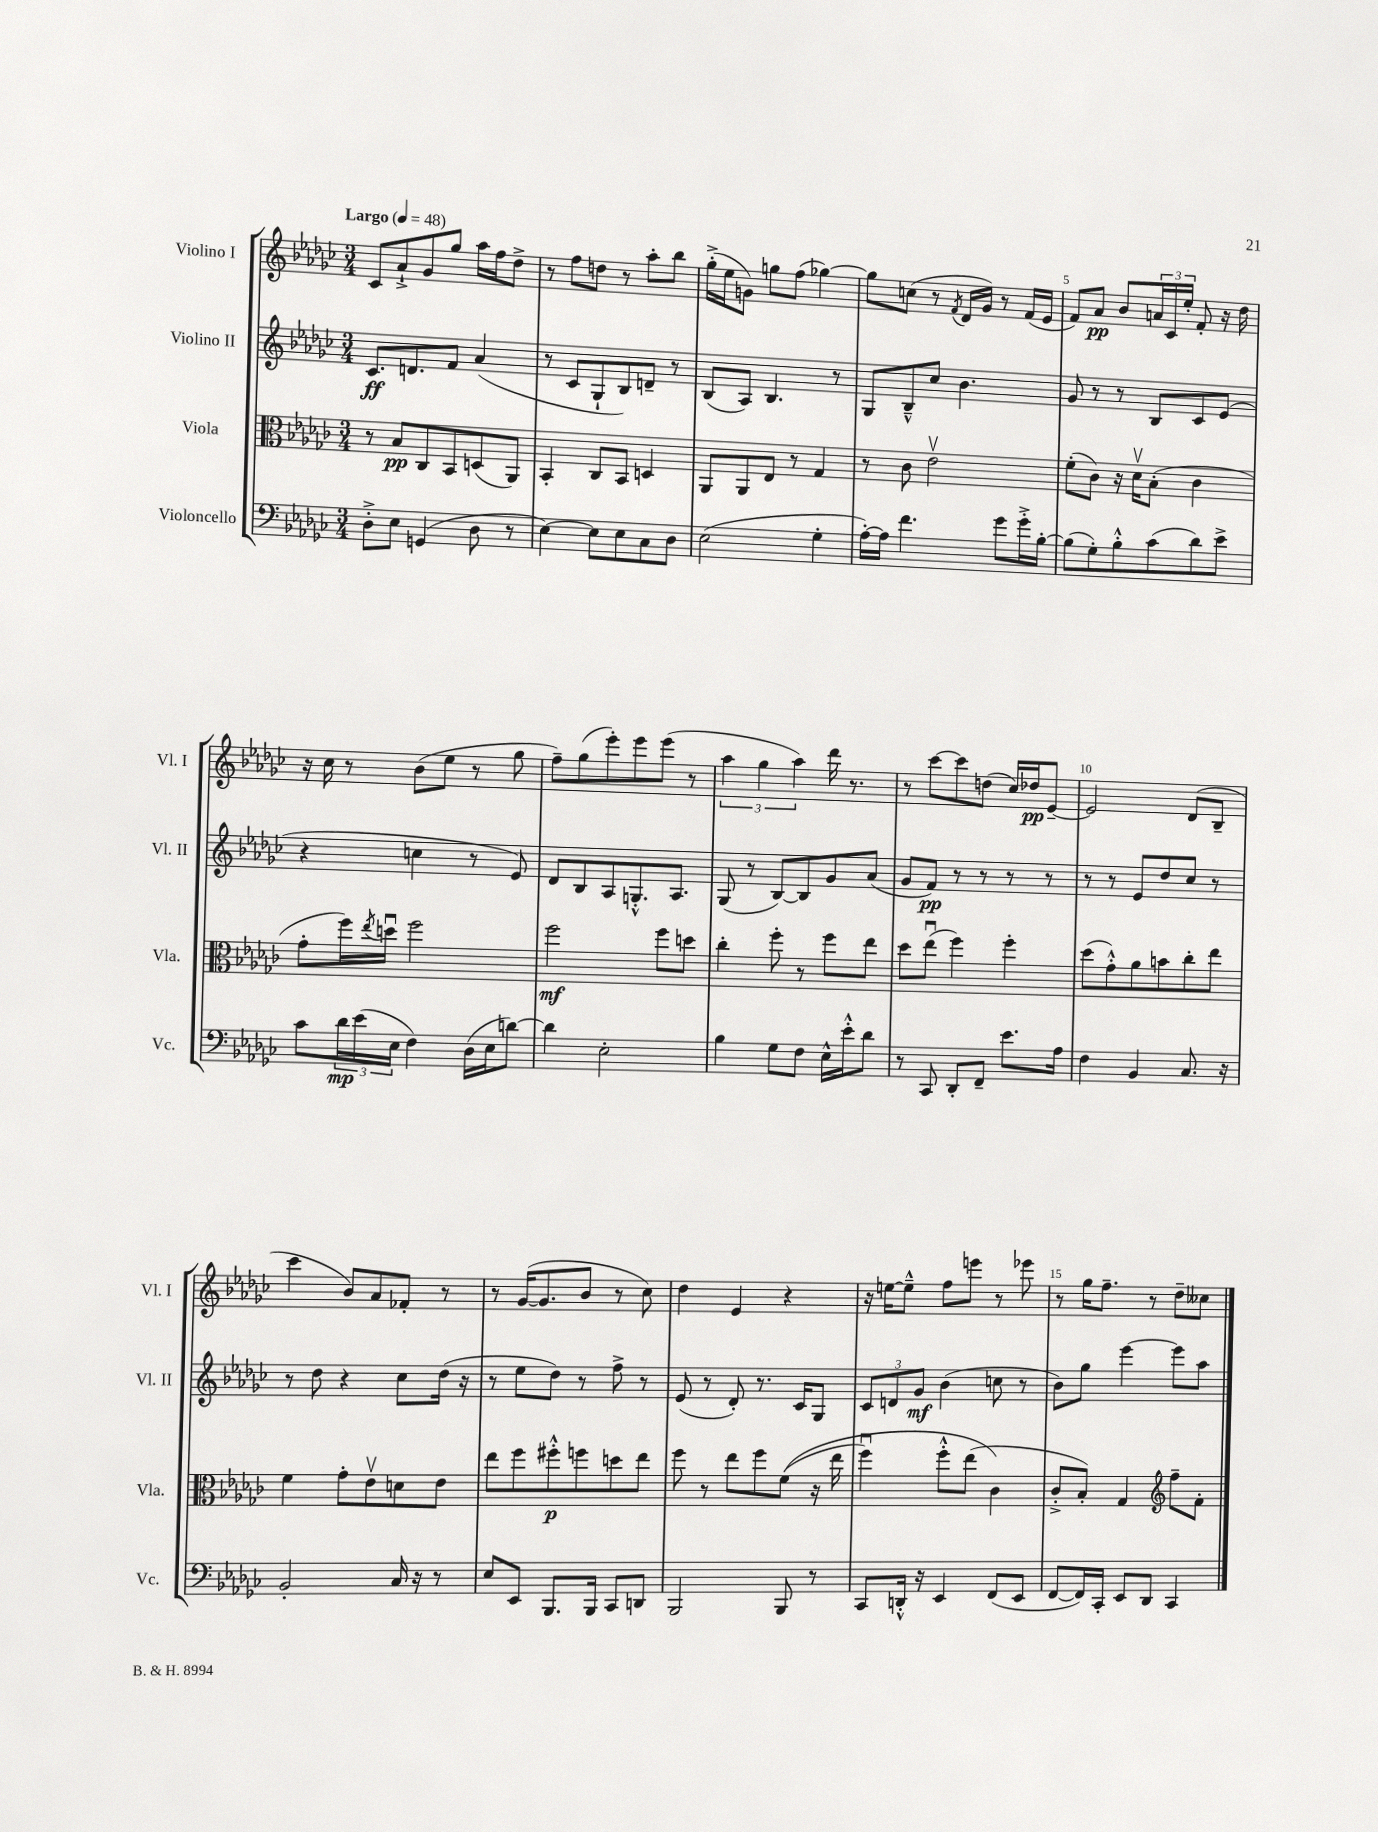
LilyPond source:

<<
\new StaffGroup <<
\new Staff = "s0" \with { instrumentName = "Violino I" shortInstrumentName = "Vl. I" } {
    \clef treble \key ges \major \numericTimeSignature \time 3/4 \tempo "Largo" 4 = 48
    ces'8 aes'8-!-> ges'8 ges''8 aes''16 f''16 des''8-> |
    r8 f''8 d''8 r8 aes''8-. bes''8 |
    ges''16-.->( ees''16 g'8) g''8 f''8( ges''4~) |
    ges''8 c''8( r8 \acciaccatura { f'8 } des'16 ges'16) r8 f'16( ees'16 |
    f'8) aes'8\pp bes'8 \tuplet 3/2 { a'16 ces'16 ees''16-. } f'8-. r16 des''16 |
    r16 ces''16 r8 bes'8( ees''8 r8 ges''8 |
    f''8--) ges''8( ees'''8-.) ees'''8 ees'''8( r8 |
    \tuplet 3/2 { aes''4 ges''4 aes''4) } des'''16 r8. |
    r8 ces'''8~ ces'''8 d''8( ces''16) des''16\pp ees'8~-- |
    ees'2 des'8( bes8-- |
    ces'''4 bes'8) aes'8 fes'8-. r8 |
    r8 ges'16~( ges'8. bes'8 r8 ces''8) |
    des''4 ees'4 r4 |
    r16 e''16~ e''8---^ f''8 e'''8 r8 ees'''8 |
    r8 ges''16 f''8.-- r8 des''8-- ceses''8 \bar "|." |
}
\new Staff = "s1" \with { instrumentName = "Violino II" shortInstrumentName = "Vl. II" } {
    \clef treble \key ges \major \numericTimeSignature \time 3/4
    ces'8.\ff d'8. f'8 aes'4( |
    r8 ces'8 ges8-! bes8) d'8-- r8 |
    bes8( aes8) bes4. r8 |
    ges8 bes8---^ ces''8 bes'4. |
    ges'8 r8 r8 bes8 ces'8 ees'8( |
    r4 c''4 r8 ees'8) |
    des'8 bes8 aes8 g8.-.-^ aes8. |
    ges8( r8 bes8~) bes8 ges'8 aes'8( |
    ges'8 f'8\pp) r8 r8 r8 r8 |
    r8 r8 ees'8 des''8 ces''8 r8 |
    r8 des''8 r4 ces''8 des''16( r16 |
    r8 ees''8 des''8) r8 f''8-> r8 |
    ees'8( r8 des'8-.) r8. ces'16 ges8 |
    \tuplet 3/2 { ces'8 d'8 ges'8\mf } bes'4( c''8 r8 |
    bes'8) ges''8 ees'''4~ ees'''8 aes''8 \bar "|." |
}
\new Staff = "s2" \with { instrumentName = "Viola" shortInstrumentName = "Vla." } {
    \clef alto \key ges \major \numericTimeSignature \time 3/4
    r8 bes8\pp ces8 bes,8 d8( aes,8) |
    bes,4-. ces8 bes,8 d4 |
    aes,8 aes,8 ees8 r8 ges4 |
    r8 ces'8 ees'2\upbow |
    f'8-.( ces'8) r16 des'16\upbow bes8-.( ces'4 |
    ges'8-. f''16) \acciaccatura { ees''8 } d''16\downbow f''2 |
    f''2\mf f''8 d''8 |
    ces''4-. f''8-. r8 f''8 ees''8 |
    des''8 ees''8\downbow( f''4) f''4-. |
    des''8( ges'8-.-^) aes'8 b'8 ces''8-. ees''8 |
    f'4 ges'8-. ees'8\upbow d'8 ees'8 |
    ees''8 f''8 fis''8-.-^\p f''8 d''8 ees''8 |
    f''8 r8 ees''8 f''8 f'8(\( r16 ees''16 |
    f''4\downbow) f''8-.-^ ees''8( ces'4\) |
    ces'8-.-> bes8-.) ges4 \clef treble f''8-- f'8-. \bar "|." |
}
\new Staff = "s3" \with { instrumentName = "Violoncello" shortInstrumentName = "Vc." } {
    \clef bass \key ges \major \numericTimeSignature \time 3/4
    des8-.-> ees8 g,4( des8 r8 |
    ees4~) ees8 ees8 ces8 des8 |
    ees2( ges4-. |
    aes16~-.) aes16 f'4. ges'8 ges'16-.-> bes16~-. |
    bes8( ges8-.) bes8-.-^ ces'8( des'8) ees'8-> |
    ces'8 \tuplet 3/2 { des'16\mp ees'16( ees16 } f4) des16( ees16 d'8~) |
    d'4 ees2-. |
    bes4 ges8 f8 ees16-^ ees'16-.-^ des'8 |
    r8 ces,8 des,8-. f,8-- ees'8. aes16 |
    f4 bes,4 ces8. r16 |
    bes,2-. ces16 r16 r8 |
    ees8 ees,8 bes,,8. bes,,16 ces,8 d,8 |
    bes,,2 bes,,8 r8 |
    ces,8 d,16-.-^ r16 ees,4 f,8( ees,8 |
    f,8~ f,16) ces,16-. ees,8 des,8 ces,4 \bar "|." |
}
>>
>>
\layout { \context { \Score \override BarNumber.break-visibility = ##(#f #t #t) barNumberVisibility = #(every-nth-bar-number-visible 5) } }
